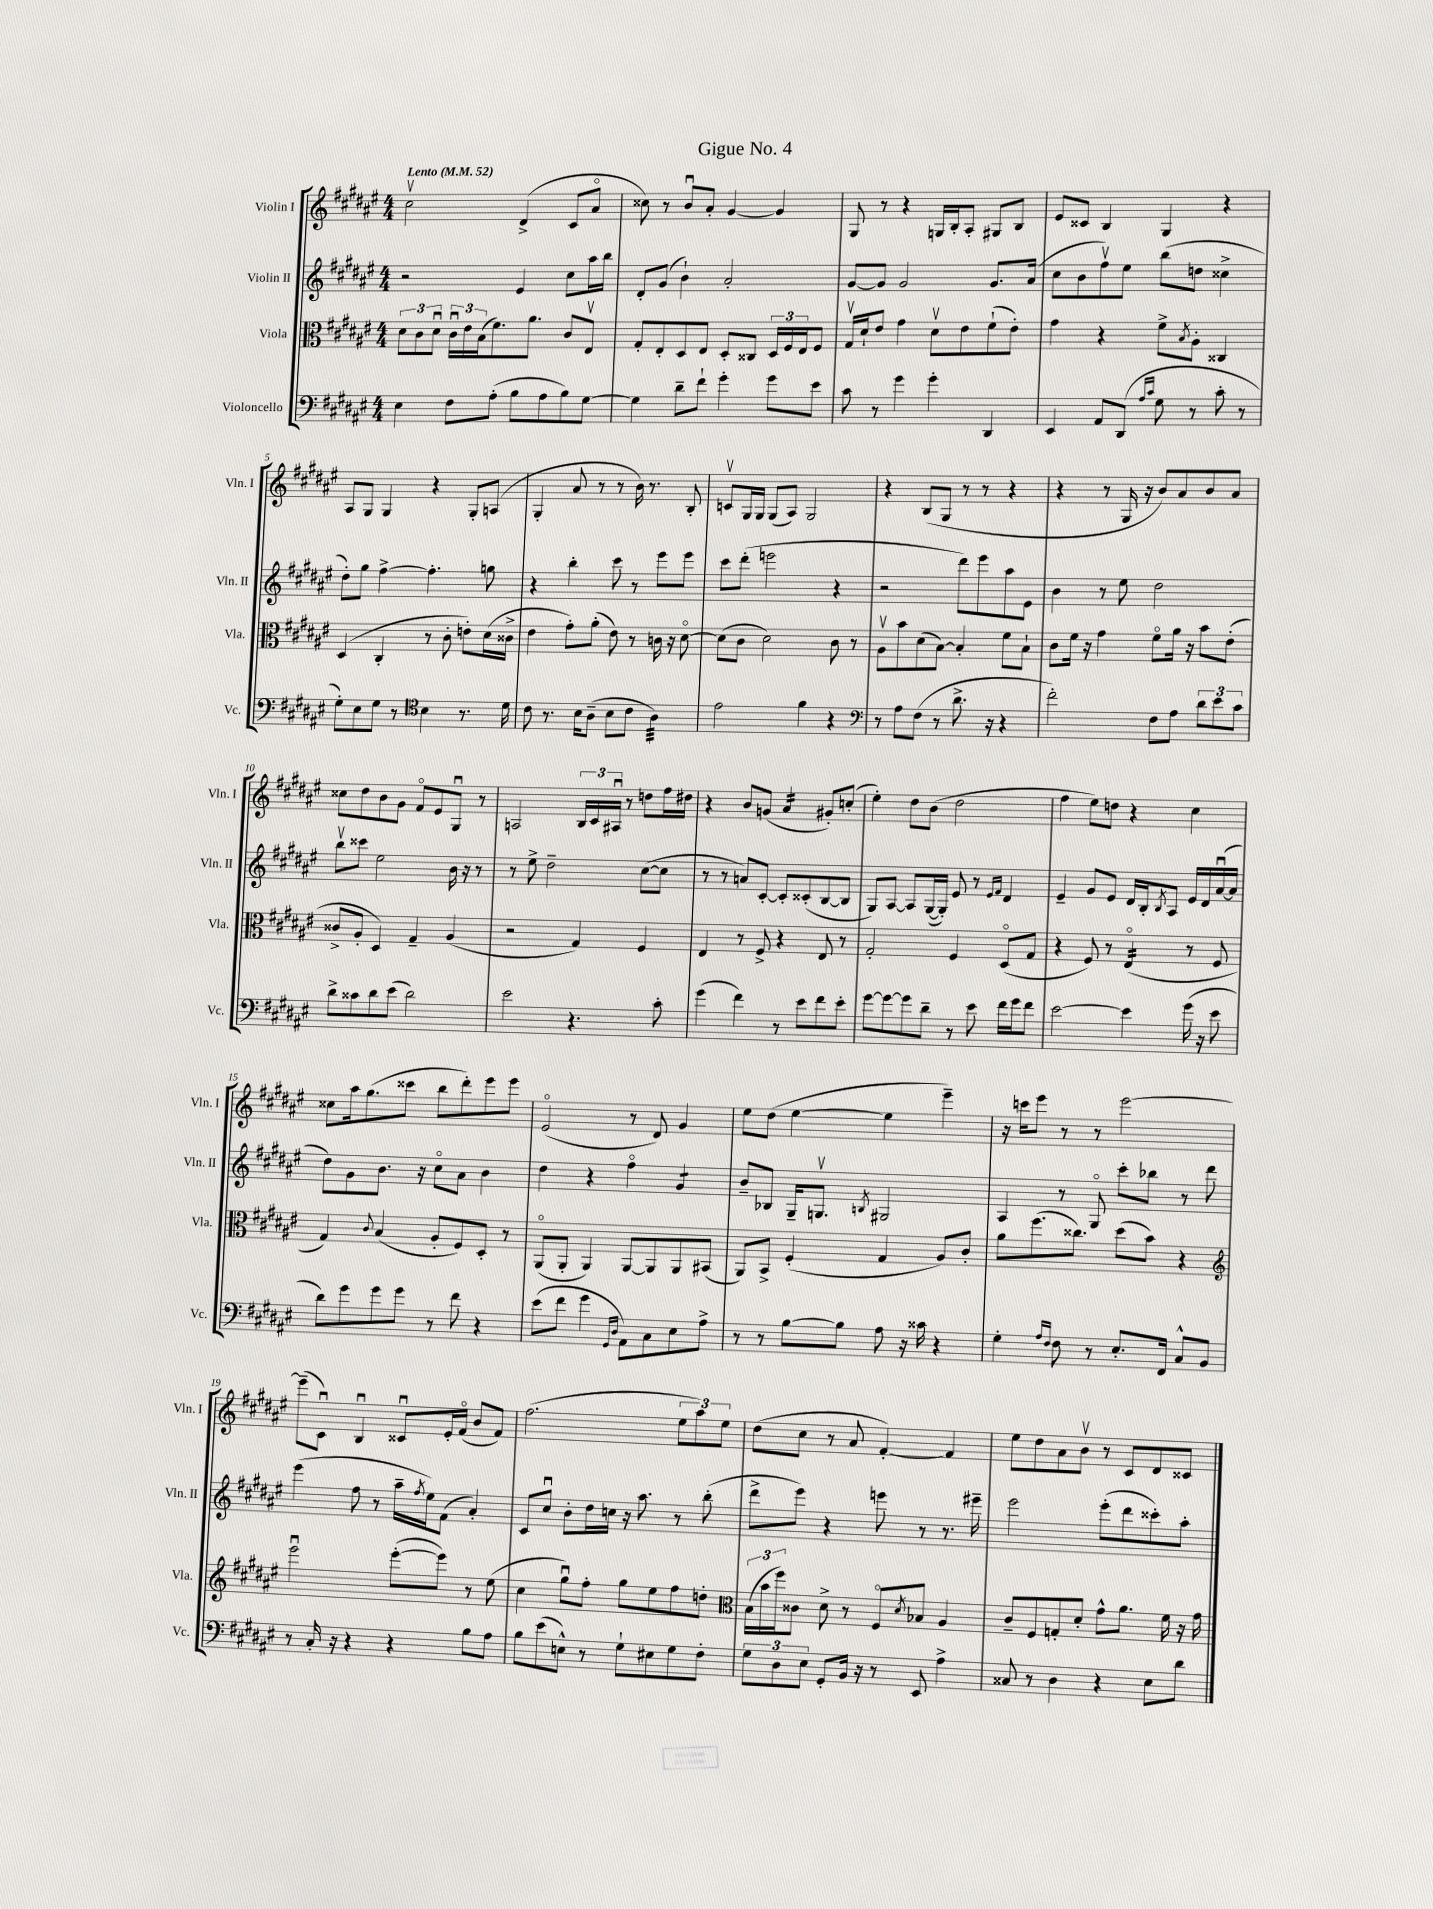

**kern	**kern	**kern	**kern
*staff4	*staff3	*staff2	*staff1
*clefF4	*clefC3	*clefG2	*clefG2
*k[f#c#g#d#a#e#]	*k[f#c#g#d#a#e#]	*k[f#c#g#d#a#e#]	*k[f#c#g#d#a#e#]
*M4/4	*M4/4	*M4/4	*M4/4
*MM52	*MM52	*MM52	*MM52
4E#\	12d#\L	2r	2cc#v\
.	12c#\	.	.
.	12d#u\J	.	.
8F#\L	24c#u\LL	.	.
.	24e#\	.	.
.	(24B\J	.	.
(8A#'\J	8.f#\)	.	.
8B\L	.	4e#/	(4d#^/
.	8.a#\J	.	.
8A#\	.	.	.
8B\)	8c#/L	8cc#\L	8c#/L
[8G#\J	8E#v/J	16aa#\L	8a#o/J
.	.	16bb\JJ	.
=	=	=	=
4G#\]	8G#'/L	8d#'/L	8cc##\)
.	8E#'/	(8g#/J	8r
8d#~\L	8D#/	4b`\)	8bu/L
8f#`\J	8E#/J	.	8a#'/J
4g#'\	8D#'/L	2a#'/	[4g#/
.	8C##/J	.	.
8g#\L	24D#/LL	.	4g#/]
.	24F#/	.	.
.	24E#/J	.	.
8e#\J	8F#/J	.	.
=	=	=	=
8c#\	16G#v/LL	[8g#/L	8G#/
.	16d#`/J	.	.
8r	8e#/J	8g#/]J	8r
4g#\	4g#\	2g#/	4r
4g#'\	8d#v\L	.	16G/LL
.	.	.	16B'/J
.	8e#\	.	8A#'/J
4DD#/	(8f#`\	8.g#/L	8G#/L
.	8e#'\J)	.	8B/J
.	.	(16a#/Jk	.
=	=	=	=
4EE#/	4g#\	8cc#\L	8e#/L
.	.	8b\	8c##/J
8AA#/L	4r	8ff#v\)	4B/
(8DD#/J	.	8ee#\J	.
16qqA#/LL	.	.	.
16qqc#/JJ	.	.	.
8G#\	8f#^\L	(8bb\L	4G#/
.	8qB/	.	.
8r	8A#'\J	8dd\J	.
8c#'\	4C##/	4cc##^\	4r
8r	.	.	.
=	=	=	=
8G#'\L)	(4D#/	8dd#'\L)	8A#/L
8E#\	.	8gg#\J	8G#/J
8G#\J	4C#'/	[4ff#^\	4G#/
8r	.	.	.
*clefC4	*	*	*
4B\	8r	4.ff#'\]	4r
.	8c#'\	.	.
8.r	8e'\L)	.	8G#'/L
.	(16d#\L	8gg\	(8A/J
16d#\	16c##^\JJ	.	.
=	=	=	=
8c#\	4e#\	4r	4G#'/
8.r	.	.	.
.	8g#'\L)	4bb'\	8a#/
16B\LK	.	.	.
(8A#~\J	(8a#'\J	.	8r
8B\L	8e#\)	8ccc#\	8r
8c#\J	8r	8r	16b\)
.	.	.	8.r
4A#\)	16c\	8eee#\L	.
.	16r	.	.
.	[8d#o\	8eee#\J	8B'/
=	=	=	=
2e#\	(8d#\]L	8ccc#\L	8cv/L
.	8c#\J	(8ddd#'\J	16G#/L
.	.	.	16G#/JJ
.	2d#\)	2eee\	(8G#/L
.	.	.	8A#/J)
4f#\	.	.	2G#/
4r	8c#\	4r	.
.	8r	.	.
=	=	=	=
*clefF4	*	*	*
8r	8A#v\L	2r	4r
8A#\L	8b\	.	.
(8F#\J	(8d#\	.	(8B/L
8r	[8B\J)	.	8G#/J
8.d#^\	4B'/]	8ddd#\L)	8r
.	.	8eee#\	8r
16r	.	.	.
4r	8f#\L	8aa#\	4r
.	8B`\J	8e#\J	.
=	=	=	=
2f#'\)	8c#\L	4b\	4r
.	16f#\Jk	.	.
.	16r	.	.
.	4g#\	8r	8r
.	.	8ee#\	16G#/
.	.	.	16r
8F#\L	8f#o\L	2dd#\	8b/L)
8A#\J	16a#\Jk	.	8a#/
.	16r	.	.
12d#\L	8b\L	.	8b/
12e#\	.	.	.
.	(8e#'\J	.	8a#/J
12c#\J	.	.	.
=	=	=	=
8d#^\L	8c##^/L	8bbv\L	8cc##\L
8c##\	8A#'/J	8ccc##\J	8dd#\
8d#\	4D#/)	2ee#\	8b\
(8e#\J	.	.	8g#\J
2d#\)	4G#~/	.	8f#o/L
.	.	.	8e#/
.	(4A#/	16b\	8G#u/J
.	.	16r	.
.	.	8r	8r
=	=	=	=
2e#\	2r	8r	2A/
.	.	8ee#^\	.
.	.	2dd#~\	.
4.r	4G#/)	.	24B/LL
.	.	.	24c#/
.	.	.	24A#u/JJ
.	.	.	8r
.	4F#/	([8cc#\L	8dd\L
8c#'\	.	8cc#\]J	16ff#\L
.	.	.	16dd#\JJ
=	=	=	=
(4g#\	4E#/	8r	4r
.	.	8r	.
4f#\)	8r	8a/L)	8b/L
.	8F#^/	[8c#'/J	(8g/J
8r	4r	8c#'/]L	4a#/
8e#\L	.	(8c##'/	.
8f#\	8E#/	[8B/	8g#'/L)
8e#'\J	8r	8B/]J	(8cc'/J
=	=	=	=
[8g#\L	2G#'/	8G#/L)	4ee#'\)
8g#\_	.	[8A#/J	.
8g#\]	.	8A#/]L	8dd#\L
8d#~\J	.	([16G#/L	(8b\J
.	.	16G#'/]JJ)	.
8r	4F#/	8e#/	2dd#\
8e#\	.	8r	.
.	.	16qqe#/LL	.
.	.	16qqf#/JJ	.
16f#\LL	(8D#o/L	4d#/	.
16g#\J	.	.	.
8f#\J	8G#/J	.	.
=	=	=	=
[2e#\	4r	4e#~/	4ff#\
.	8F#/)	8g#/L	8ee#\L)
.	8r	8e#/J	8dd\J
4e#\]	(4E#o/	16d#/LL	4r
.	.	16B'/J	.
.	.	8qB/	.
.	.	8A#/J	.
(16g#\	8r	16e#/LL	4cc#\
16r	.	16d#/	.
8e#\	8F#/	([16a#u/	.
.	.	16a#/]JJ	.
=	=	=	=
8d#\L)	4G#/)	8dd#\L)	8cc##\L
8g#\	.	8g#\	16aa#\k
.	.	.	(8.gg#\
.	8qqc#/	.	.
8g#\	(4B/	8.b\J	.
8g#\J	.	.	8ccc##\J
.	.	16r	.
8r	8A#'/L	8cc#o\L	8bb\L
8f#\	8F#/)	8a#\J	8ddd#'\)
4r	8D#'/J	4b\	8eee#\
.	8r	.	8eee#\J
=	=	=	=
(8e#\L	(8AA#o/L	4dd#\	(2e#o/
8f#\J	8AA#'/J	.	.
4g#\	4AA#/)	4r	.
16qqGG#/LL	.	.	.
16qqD#/JJ	.	.	.
8AA#\L)	[8AA#/L	4ff#o\	8r
8C#\	8AA#/]	.	8d#/)
8E#\	8AA#/	4g#/	4g#/
8A#^\J	(8BB#/J	.	.
=	=	=	=
8r	8AA#/L)	8b~/L	8ee#\L
8r	8BB^/J	8B-/J	(8dd#\J
[8B\L	(4F#'/	16G#~/LK	[4ee#\
.	.	8.Gv/J	.
8B\]J	.	.	.
.	.	8qB/	.
8A#\	4G#/	2G#/	4ee#\]
16r	.	.	.
16c##\	.	.	.
4r	8A#/L)	.	4eee#~\)
.	8c#'/J	.	.
=	=	=	=
4G#'\	8a#\L	4A#/	16r
.	.	.	16ccc\LK
.	(8.ff#\	.	8eee#\J
16qqA#/LL	.	.	.
16qqF#/JJ	.	.	.
8F#\	.	8r	8r
.	8.cc##\J)	.	.
8r	.	8G#o/	8r
8.E#'/L	(8dd#\L	8ccc#'\L	[2eee#\
.	8b\J)	8bb-\J	.
16FF#/Jk	.	.	.
8C#^^/L	4r	8r	.
8BB/J	.	8ddd#\	.
=	=	=	=
*	*clefG2	*	*
8r	2eee#u\	(4eee#\	(8eee#~\]L
16C#'/	.	.	8c#u\J)
16r	.	.	.
4r	.	8ff#\	4Bu/
.	.	8r	.
4r	([8eee#'\L	16aa#~\LL	8c##u/L
.	.	8qff#/	.
.	.	16ee#\J)	.
.	8eee#\]J)	(8f#\J	16e#'/L
.	.	.	(16f#o/JJ
8B\L	8r	4a#'/)	8b/L
8A#\J	(8ee#\	.	8f#/J)
=	=	=	=
8B\L	4cc#\	8c#/L	(2.ff#\
(8e#\	.	8cc#u/J	.
8E^^\J)	8gg#u\L)	8b'\L	.
8r	8ff#'\J	16dd#\L	.
.	.	16cc\JJ	.
8G#`\L	8gg#\L	16r	.
.	.	8.aa#\	.
8E#\	8ee#\	.	.
8G#\	8ff#\	8r	12ee#\L
.	.	.	12aa#\)
8F#'\J	8dd'\J	(8bb'\	.
.	.	.	12ee#\J
=	=	=	=
*	*clefC3	*	*
12G#\L	(24B\LL	8ddd#^\L	(8dd#\L
.	24b\	.	.
12D#\	24ff#\J)	.	.
.	8c##\J	8eee#\J)	8cc#\J
12E#\J	.	.	.
8GG#'/L	8d#^\	4r	8r
16BB/Jk	8r	.	8a#/
16r	.	.	.
8r	8F#o/L	8eee\	[4f#'/)
.	8qd#/	.	.
8EE#/	8B-/J	8r	.
4A#^\	4A#/	8.r	4f#/]
.	.	16eee#~\	.
=	=	=	=
8C##/	8c#~/L	2eee#\	8ee#\L
8r	8F#/	.	8dd#\
4D#\	8G'/	.	8a#\
.	8d#'/J	.	8bv\J
4r	8g#^^\L	(8eee#'\L	8r
.	8.a#\J	8ddd#\	8c#/L
8E#\L	.	8ccc##'\)	8d#/
.	16f#\	.	.
8d#\J	16r	8aa#'\J	8c##/J
.	16g#\	.	.
==	==	==	==
*-	*-	*-	*-
